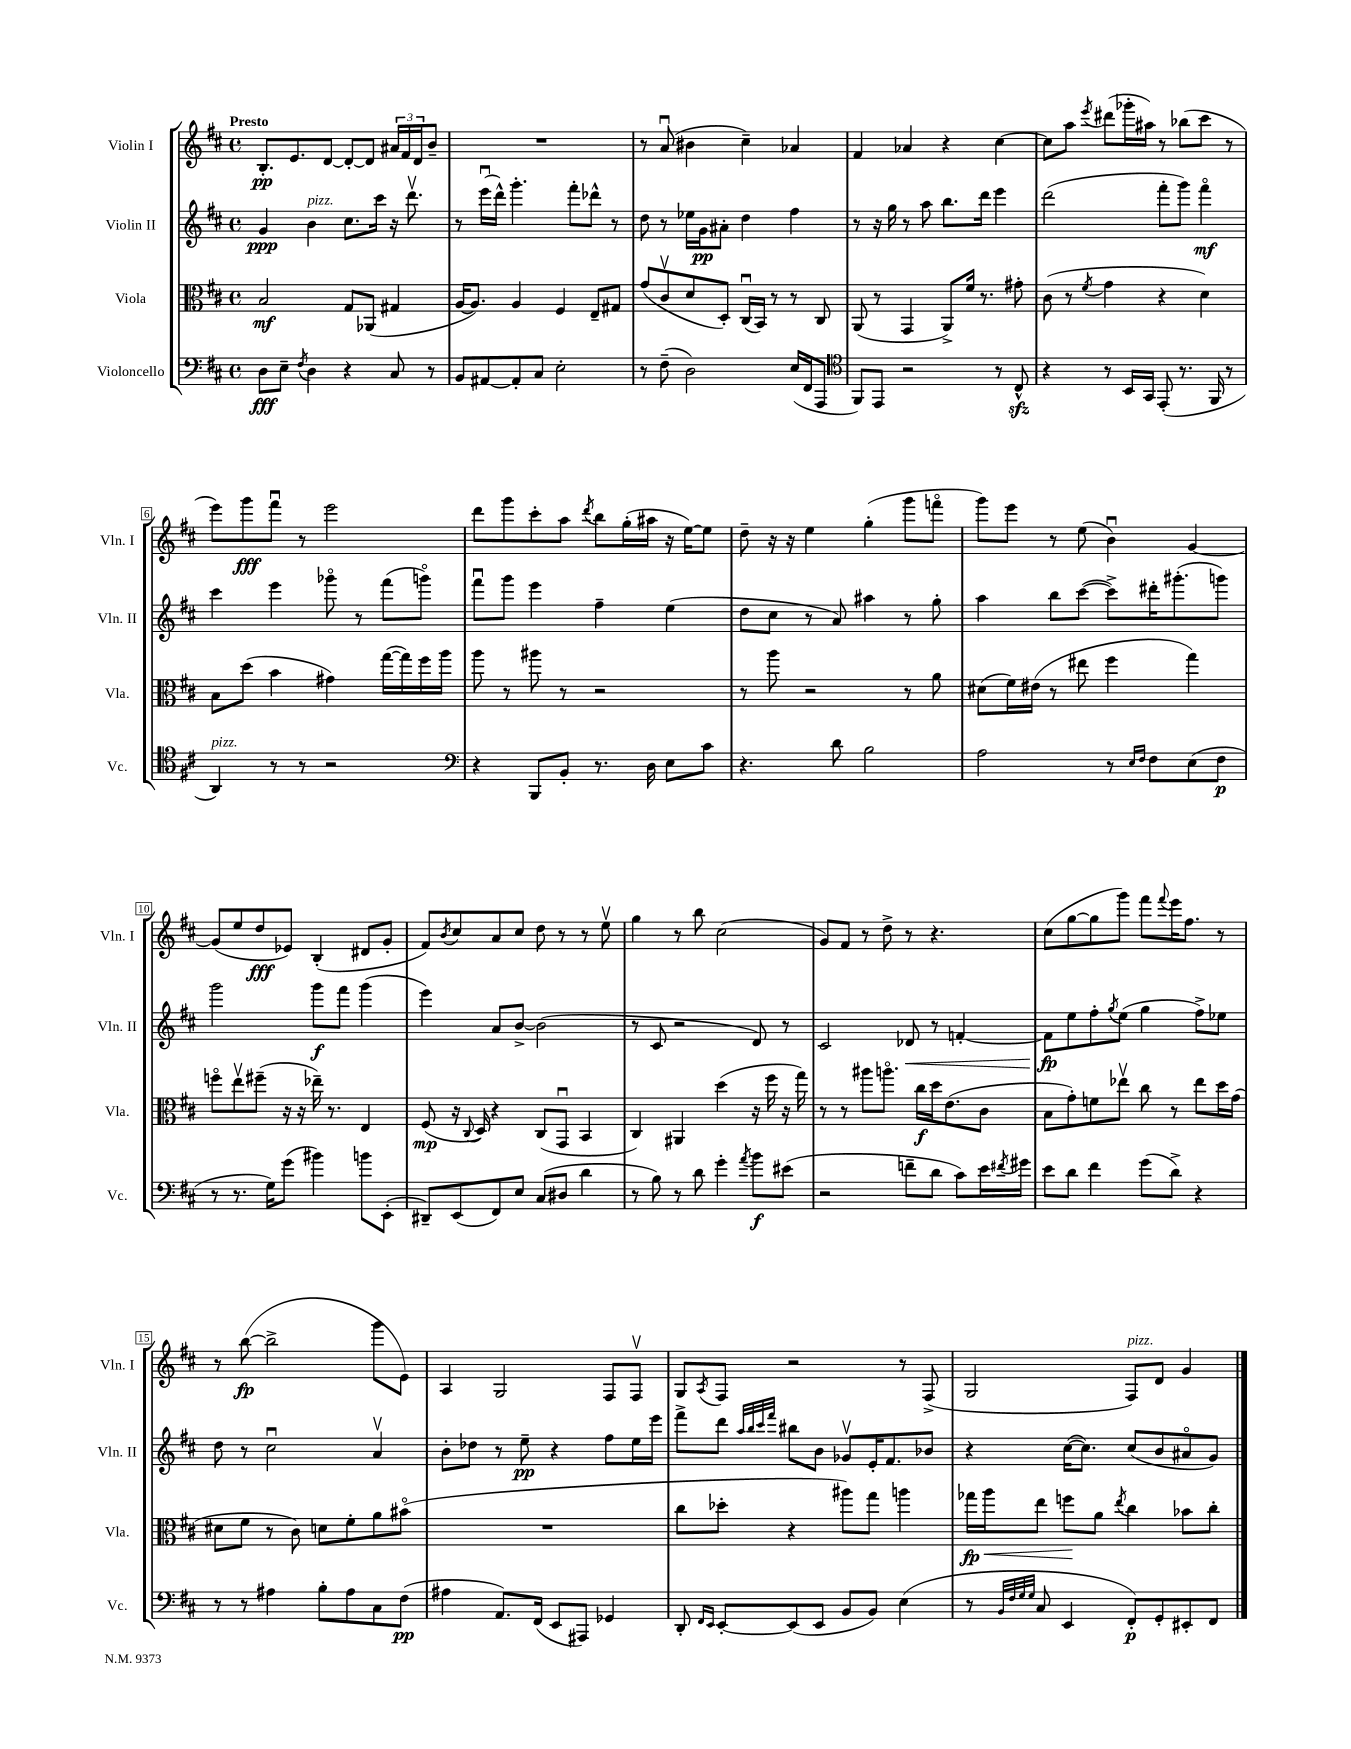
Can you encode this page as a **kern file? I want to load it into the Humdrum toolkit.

**kern	**kern	**kern	**kern
*staff4	*staff3	*staff2	*staff1
*clefF4	*clefC3	*clefG2	*clefG2
*k[f#c#]	*k[f#c#]	*k[f#c#]	*k[f#c#]
*M4/4	*M4/4	*M4/4	*M4/4
*met(c)	*met(c)	*met(c)	*met(c)
8D	2B	4g	8.B'
8E~	.	.	.
.	.	.	8.e
8qF#	.	.	.
4D	.	4b	.
.	.	.	[8d
4r	8G	8.cc#	8d'_
.	(8AA-	.	8d]
.	.	16ccc#	.
8C#	4G#	16r	24a#
.	.	.	24f#
.	.	8.dddv	.
.	.	.	24d
8r	.	.	8b~
=	=	=	=
8BB	[16A	8r	1r
.	8.A])	.	.
[8AA#	.	(16eeeu	.
.	.	16ddd^^)	.
8AA#']	4A	4.ggg'	.
8C#	.	.	.
2E'	4F#	.	.
.	.	8fff#'	.
.	8E~	8ddd-^^	.
.	8G#	8r	.
=	=	=	=
8r	(8g	8dd	8r
(8F#~	8c#v	8r	(8au
2D)	8d	16ee-	4b#
.	.	16g	.
.	8D')	8a#'	.
.	(16C#u	4dd	4cc#~)
.	16BB)	.	.
.	8r	.	.
(16E	8r	4ff#	4a-
16FF#	.	.	.
8AAA	8C#	.	.
=	=	=	=
*clefC4	*	*	*
8FF#)	(8AA	8r	4f#
8EE	8r	16r	.
.	.	16gg	.
2r	4GG	8r	4a-
.	.	8aa	.
.	8AA^)	8.bb	4r
.	16f#	.	.
.	8.r	16ddd	.
8r	.	4eee	[4cc#
8C#^^	8g#'	.	.
=	=	=	=
4r	(8c#	(2ddd	8cc#]
.	8r	.	8aa
.	8qf#	.	8qeee
8r	4g	.	(8ddd#
16BB	.	.	16ggg-'
16GG	.	.	16aa#)
(8EE'	4r	8fff#'	8r
8.r	.	8ggg)	(8bb-
.	4d)	4fff#o	8ccc#
16FF#	.	.	.
8r	.	.	8r
=	=	=	=
4AA)	8B	4ccc#	8eee)
.	(8dd	.	8ggg
8r	4b	4eee	8fff#u
8r	.	.	8r
2r	4g#)	8ggg-o	2eee
.	.	8r	.
.	([16gg	(8fff#	.
.	16gg])	.	.
.	16ff#	8gggo)	.
.	16aa	.	.
=	=	=	=
*clefF4	*	*	*
4r	8aa	8fff#u	8ddd
.	8r	8ggg	8ggg
8BBB	8aa#	4eee	8ccc#'
8BB'	8r	.	8aa
.	.	.	8qddd
8.r	2r	4ff#~	8bb
.	.	.	(16gg'
16D	.	.	16aa#
8E	.	(4ee	16r
.	.	.	[16ee)
8c#	.	.	8ee]
=	=	=	=
4.r	8r	8dd	8dd~
.	8aa	8cc#	16r
.	.	.	16r
.	2r	8r	4ee
8d	.	8a)	.
2B	.	4aa#	(4gg'
.	8r	8r	8ggg
.	8a	8gg'	8fffo
=	=	=	=
2A	(8d#	4aa	8ggg)
.	16f#)	.	8eee
.	(16e#	.	.
.	8r	8bb	8r
.	8ee#	([8ccc#	(8ee
8r	4ff#	8ccc#^])	4bu)
16qqE	.	.	.
16qqF#	.	.	.
8F#	.	16ddd#'	.
.	.	(8.ggg#'	.
(8E	4gg)	.	[4g
8F#	.	8ggg)	.
=	=	=	=
8r	8ffo	2ggg	(8g]
8.r	8eev	.	8ee
.	(8ff#~	.	8dd
16G)	.	.	.
(8g	16r	.	8e-)
.	16r	.	.
4b#)	16ee-~)	8ggg	(4B'
.	8.r	.	.
.	.	8fff#	.
8b	4E	(4ggg	8d#
(8EE'	.	.	8g'
=	=	=	=
8DD#~)	(8F#	4eee)	8f#)
.	.	.	8qb
(8EE	16r	.	8cc#
.	8qqC#	.	.
.	16D)	.	.
8FF#)	4r	8a	8a
8E	.	[8b^	8cc#
(8C#	(8C#	(2b]	8dd
8D#	8GGu	.	8r
4d	4BB	.	8r
.	.	.	8eev
=	=	=	=
8r	4C#)	8r	4gg
8B)	.	8c#	.
8r	4AA#	2r	8r
8d	.	.	8bb
4g'	(4dd	.	(2cc#
8qa	.	.	.
8b	16r	8d)	.
.	16ff#	.	.
(8e#	16r	8r	.
.	16gg)	.	.
=	=	=	=
2r	8r	2c#	8g)
.	8r	.	8f#
.	8aa#	.	8r
.	8.aao	.	8dd^
8f~	.	8d-	8r
.	16cc#	.	.
8d	16dd	8r	4.r
.	(8.e	.	.
8c#)	.	[4f'	.
16e	8c#	.	.
8qf#	.	.	.
16g#	.	.	.
=	=	=	=
8e	8B	8f]	(8cc#
8d	8g')	8ee	[8gg
4f#	8f	8ff#'	8gg]
.	.	8qgg	.
.	8ee-v	(8ee	8ggg)
(8g	8cc#	4gg	8fff#
.	.	.	8qqfff#
8d^)	8r	.	16eee
.	.	.	8.ff#
4r	8ee-	8ff#^)	.
.	16dd	8ee-	8r
.	(16g	.	.
=	=	=	=
8r	8d#	8dd	8r
8r	8f#	8r	([8bb
4A#	8r	2cc#u	2bb^]
.	8c#)	.	.
8B'	8d	.	.
8A#	8f#'	.	.
8C#	8a	4av	8ggg
(8F#	(8b#o	.	8e)
=	=	=	=
4A#	1r	8b'	4A
.	.	8dd-	.
8.AA)	.	8r	2G
.	.	8ee~	.
(16FF#	.	.	.
8EE	.	4r	.
8AAA#)	.	.	.
4GG-	.	8ff#	8F#
.	.	16ee	8F#v
.	.	16eee	.
=	=	=	=
8DD'	8cc#	8fff#^	8G
16qqFF#	.	.	.
16qqEE	.	.	8qA
[8EE'	8dd-'	8ddd	8F#
.	.	32qqaa	.
.	.	32qqbb	.
.	.	32qqccc#	.
.	.	32qqfff#	.
(8EE]	4r	8bb#	2r
8EE	.	8b	.
8BB	8aa#)	8g-v	.
8BB)	8gg	16e'	.
.	.	8.f#	.
(4E	4aa	.	8r
.	.	8b-	(8F#^
=	=	=	=
8r	16gg-	4r	2G
.	16aa	.	.
32qqBB	.	.	.
32qqF#	.	.	.
32qqG	.	.	.
32qqG	.	.	.
8C#	8ee	.	.
4EE	8ff	([16cc#	.
.	.	8.cc#])	.
.	8a	.	.
.	8qee	.	.
8FF#')	4cc#	(8cc#	8F#)
8GG'	.	8b	8d
8EE#'	8b-	8a#o	4g
8FF#	8cc#'	8g)	.
==	==	==	==
*-	*-	*-	*-
